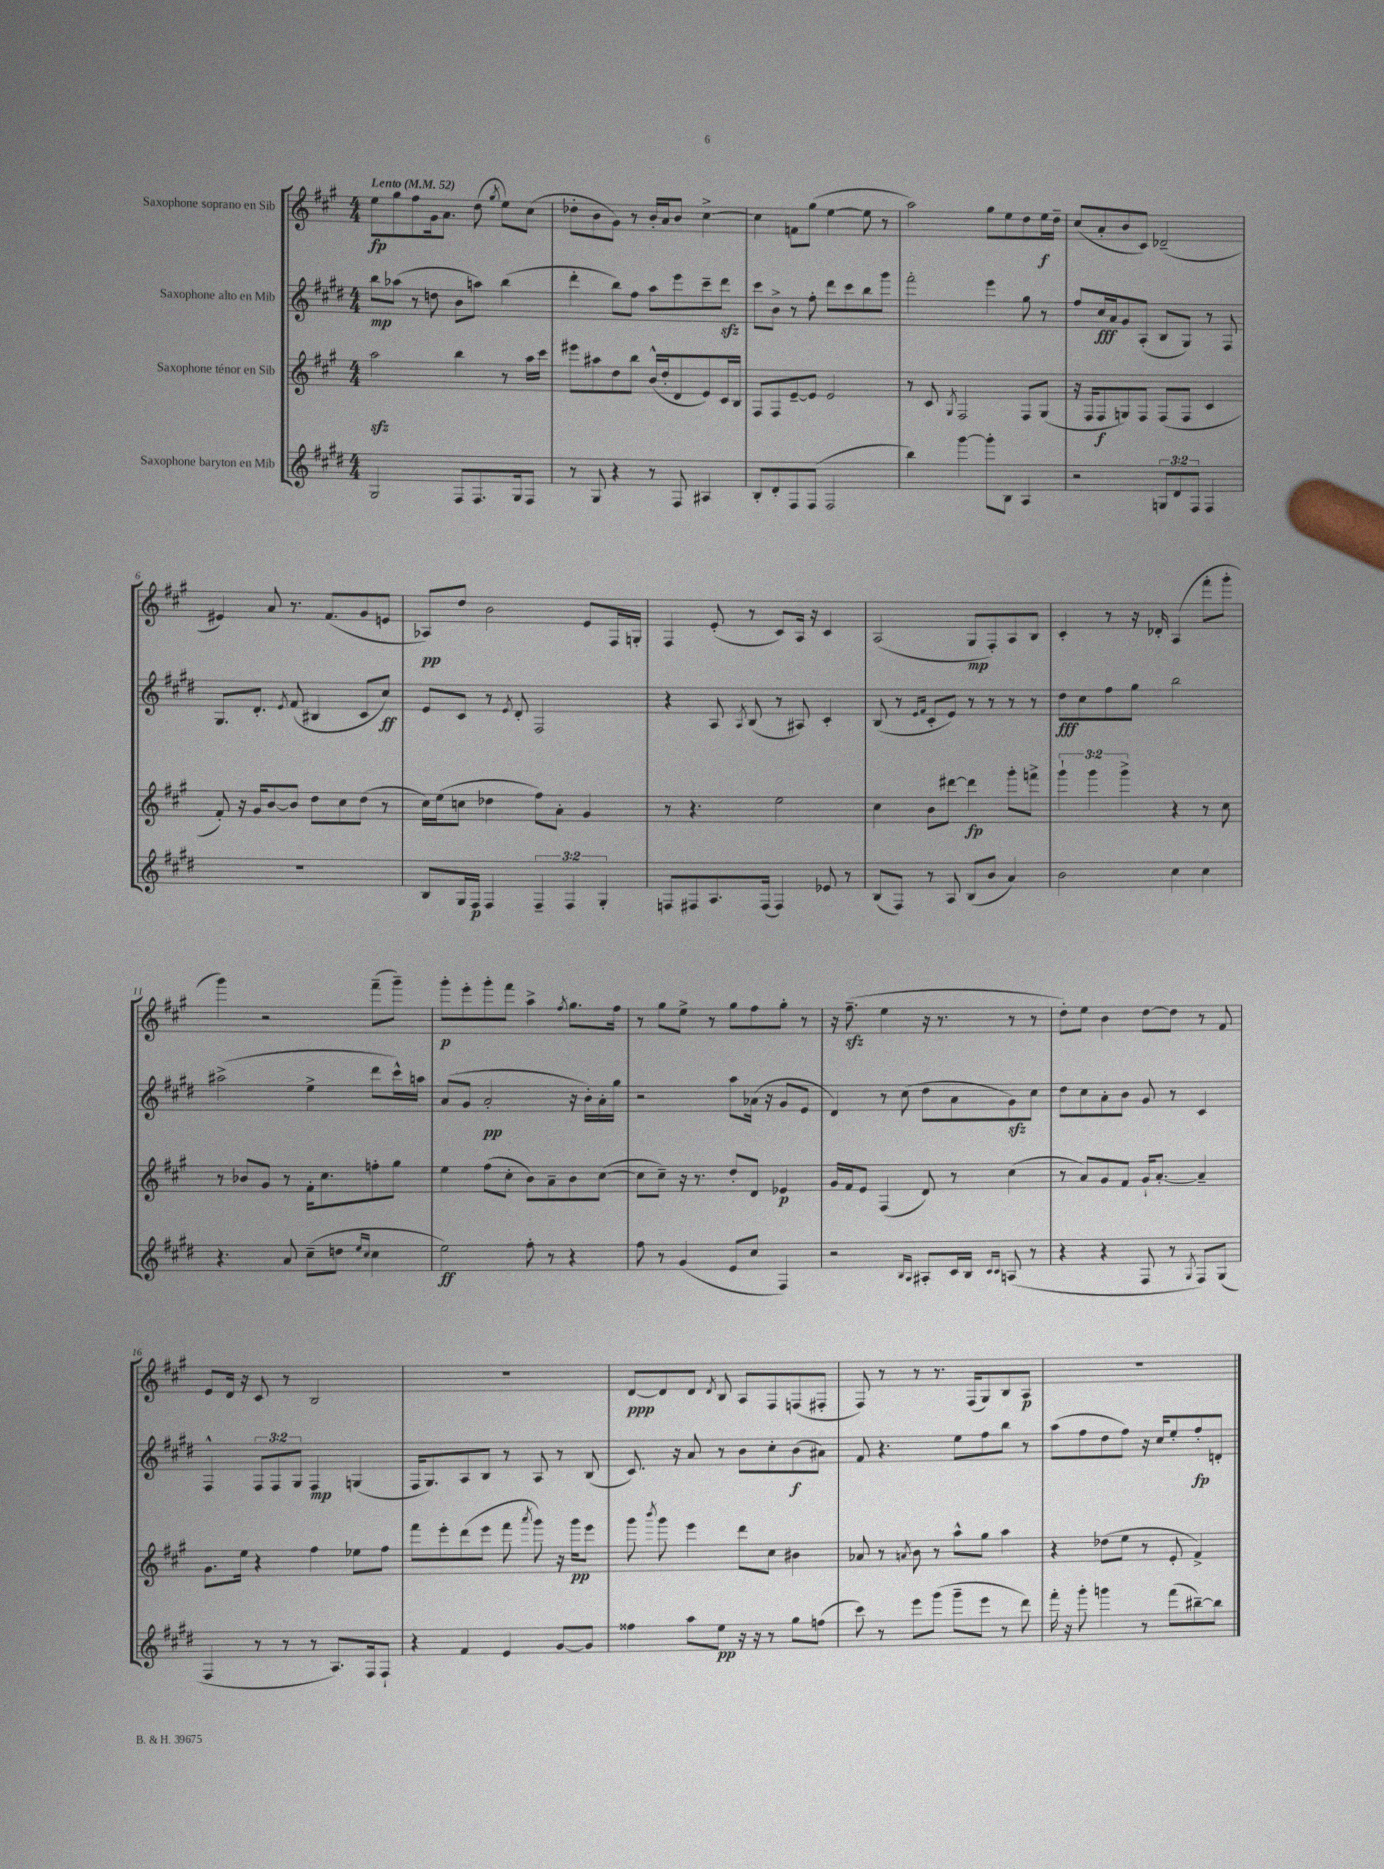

**kern	**kern	**kern	**kern
*staff4	*staff3	*staff2	*staff1
*clefG2	*clefG2	*clefG2	*clefG2
*k[f#c#g#d#]	*k[f#c#g#]	*k[f#c#g#d#]	*k[f#c#g#]
*M4/4	*M4/4	*M4/4	*M4/4
*MM52	*MM52	*MM52	*MM52
2G#	2aa	8bb	8ee
.	.	(8aa-	8gg#
.	.	8r	8ff#
.	.	8dd	16g#
.	.	.	8.a
8F#	4bb	8b	.
8.F#	.	8aa)	(8dd
.	.	.	8qgg#
.	8r	(4bb	8ee)
16G#	.	.	.
8F#	16aa	.	(8cc#
.	16ccc#	.	.
=	=	=	=
8r	8eee#	4ddd#'	8dd-'
8G#	8aa#	.	8b
4r	8dd	8bb)	8g#)
.	8bb	8ff#	8r
8r	(16b^^	8aa	16b'
.	16dd'	.	16a
8F#	8d	8eee	8b
4A#	8e)	8ccc#~	[4cc#^
.	16c#	8ddd#	.
.	16B	.	.
=	=	=	=
8B'	8F#	8ccc#	4cc#]
8d#'	8F#	8b^	.
8F#	[8e~	8r	8f
(8F#	8e]	8ff#'	(8gg#
2F#	2e	8ddd#	[4ee
.	.	8ccc#	.
.	.	8bb	8ee]
.	.	8ggg#	8r
=	=	=	=
4bb)	8r	2fff#'	2aa)
.	8c#	.	.
.	8qG#	.	.
[4ggg#	2F#	.	.
8ggg#']	.	4eee	8gg#
8B	.	.	8ee
4A	8F#	8gg#	8dd
.	(8G#	8r	16ee
.	.	.	16dd~
=	=	=	=
2r	16r	8ff#	(8cc#
.	16F#	.	.
.	8F#	16cc#	8a'
.	.	16a	.
.	8G)	8g#	8b
.	8F#	(8A'	8c#)
12G	(8F#	8B	(2d-~
12d#	.	.	.
.	8F#	8G#)	.
12F#	.	.	.
4F#	4c#	8r	.
.	.	8F#	.
=	=	=	=
1r	8f#')	8.G#	4e#)
.	16r	.	.
.	16g#	8.d#'	.
.	[8b	.	8a
.	.	8qe	.
.	8b]	(8f#	8.r
.	8dd	4B#	.
.	.	.	(8.f#
.	8cc#	.	.
.	(8dd	8c#	8g#
.	8r	8cc#)	8e
=	=	=	=
8B	16cc#)	8e	8A-)
.	(16ee	.	.
16G#	8cc	8c#	8dd
16F#	.	.	.
4F#	4dd-	8r	2b
.	.	8qe	.
.	.	8d#'	.
6F#~	8ff#)	2F#	.
.	8a'	.	.
6F#	.	.	.
.	4g#	.	8e
6G#'	.	.	.
.	.	.	16F#
.	.	.	16G'
=	=	=	=
8F	8r	4r	4F#
8F#	4.r	.	.
8.A	.	8A	(8e'
.	.	8qA	.
.	.	(8B	8r
(16F#	.	.	.
4F#)	2ee	8r	8c#)
.	.	8A#)	16A
.	.	.	16r
8e-	.	4c#'	4c#
8r	.	.	.
=	=	=	=
(8B	4cc#	(8B	(2A
8F#)	.	8r	.
.	.	16qqe	.
.	.	16qqf#	.
8r	8b	8c#'	.
8A	[8ddd#	8e)	.
(8B	4ddd#]	8r	8G#
8b	.	8r	8F#')
4a)	8ggg#'	8r	8A
.	8fff^	8r	8B
=	=	=	=
2b	6ggg#`	8dd#	4c#'
.	.	8cc#	.
.	6ggg#	.	.
.	.	8ff#	8r
.	6ggg#^	.	.
.	.	8gg#	16r
.	.	.	16d-'
4cc#	4r	2bb	(4A
4cc#	8r	.	8fff#'
.	8cc#	.	8ggg#'
=	=	=	=
4.r	8r	(2aa#^	4ggg#)
.	8b-	.	.
.	8g#	.	2r
8a	8r	.	.
(8cc#~	16f#'	4ee^	.
.	8.cc#	.	.
8dd	.	.	.
16qqee	.	.	.
16qqcc#	.	.	.
4cc#	8ff'	8ddd#	(8fff#~
.	8gg#	16ccc#^^)	8ggg#~)
.	.	16aa	.
=	=	=	=
2ee)	4ee	(8a	8ggg#'
.	.	8g#	8eee'
.	(8ff#	2a'	8ggg#'
.	8cc#'	.	8fff#
8ff#'	8b)	.	4aa^
8r	8a~	.	.
.	.	.	8qff#
4r	8b	16r	8.gg#
.	.	16b')	.
.	([8cc#	16a'	.
.	.	16gg#	16ff#
=	=	=	=
8ff#	8cc#]	2r	8r
8r	8cc#~)	.	8gg#
(4g#	16r	.	8ee^
.	8.r	.	.
.	.	.	8r
8e	8dd'	8aa	8gg#
8cc#	8d	(16a-	8ff#
.	.	16r	.
4F#)	4e-	8g#	8gg#'
.	.	8e	8r
=	=	=	=
2r	16g#	4d#)	16r
.	16f#	.	(8.ff#~
.	8e	.	.
.	(4F#	8r	4ee
.	.	(8cc#	.
16qqB	.	.	.
16qqA	.	.	.
8A#'	8d)	8dd#	16r
.	.	.	8.r
16c#	8r	8a	.
16B	.	.	.
16qqc#	.	.	.
16qqc#	.	.	.
(8A	(4cc#	8g#)	8r
8r	.	8cc#	8r
=	=	=	=
4r	8r	8dd#	8dd')
.	8a)	8cc#	8ee
4r	8g#	8a'	4b
.	8f#	8b	.
8F#	16g#`	8g#	[8dd
.	[8.a'	.	.
8r	.	8r	8dd]
8qG#	.	.	.
8F#)	4a~]	4c#	8r
(8G#	.	.	8f#
=	=	=	=
4F#	8.g#	4F#^^	8e
.	.	.	16d
.	16ee	.	16r
8r	4r	12F#	8c#
.	.	12F#	.
8r	.	.	8r
.	.	12G#	.
8r	4ff#	4F#	2B
8.A)	.	.	.
.	8ee-	(4G	.
16F#	.	.	.
8F#`	8ff#	.	.
=	=	=	=
4r	8fff#	16F#	1r
.	.	8.G#)	.
.	8eee'	.	.
4f#	(8ddd	8A	.
.	8eee	8B	.
4e	8fff#	8r	.
.	8qaaa	.	.
.	8ggg#)	8A	.
[8g#	16r	8r	.
.	16ggg#	.	.
8g#]	8eee	(8B	.
=	=	=	=
4ff##	8ggg#	8.c#)	[8d
.	8qbbb	.	.
.	8ggg#	.	8d]
.	.	16r	.
8aa	4eee	8a	8d
.	.	.	8qd
8ee	.	8r	8B
16r	8ddd	8b	8A
16r	.	.	.
8r	8cc#	8cc#'	8F#
8gg#	4b#	(8b	(8F
(8ff	.	8a#)	8F#'
=	=	=	=
8ccc#)	8a-	8f#	8F#)
8r	8r	4.r	8r
.	8qa	.	.
8eee	8b	.	8r
(8ggg#	8r	.	8.r
8ggg#~	8aa^^	8ee	.
.	.	.	(16F#
8eee	8gg#	8ff#	8G#)
8r	4aa	8bb	8B
8ddd#)	.	8r	8A
=	=	=	=
16fff#'	4r	(8aa	1r
16r	.	.	.
8ggg#'	.	8ff#	.
4ggg	(8dd-	8dd#	.
.	8ee	8ff#)	.
8r	8r	16r	.
.	.	16cc#	.
(8fff#	8e'	8ee'	.
[8bb#~)	4f#^)	8ff#'	.
8bb#]	.	8d'	.
==	==	==	==
*-	*-	*-	*-
